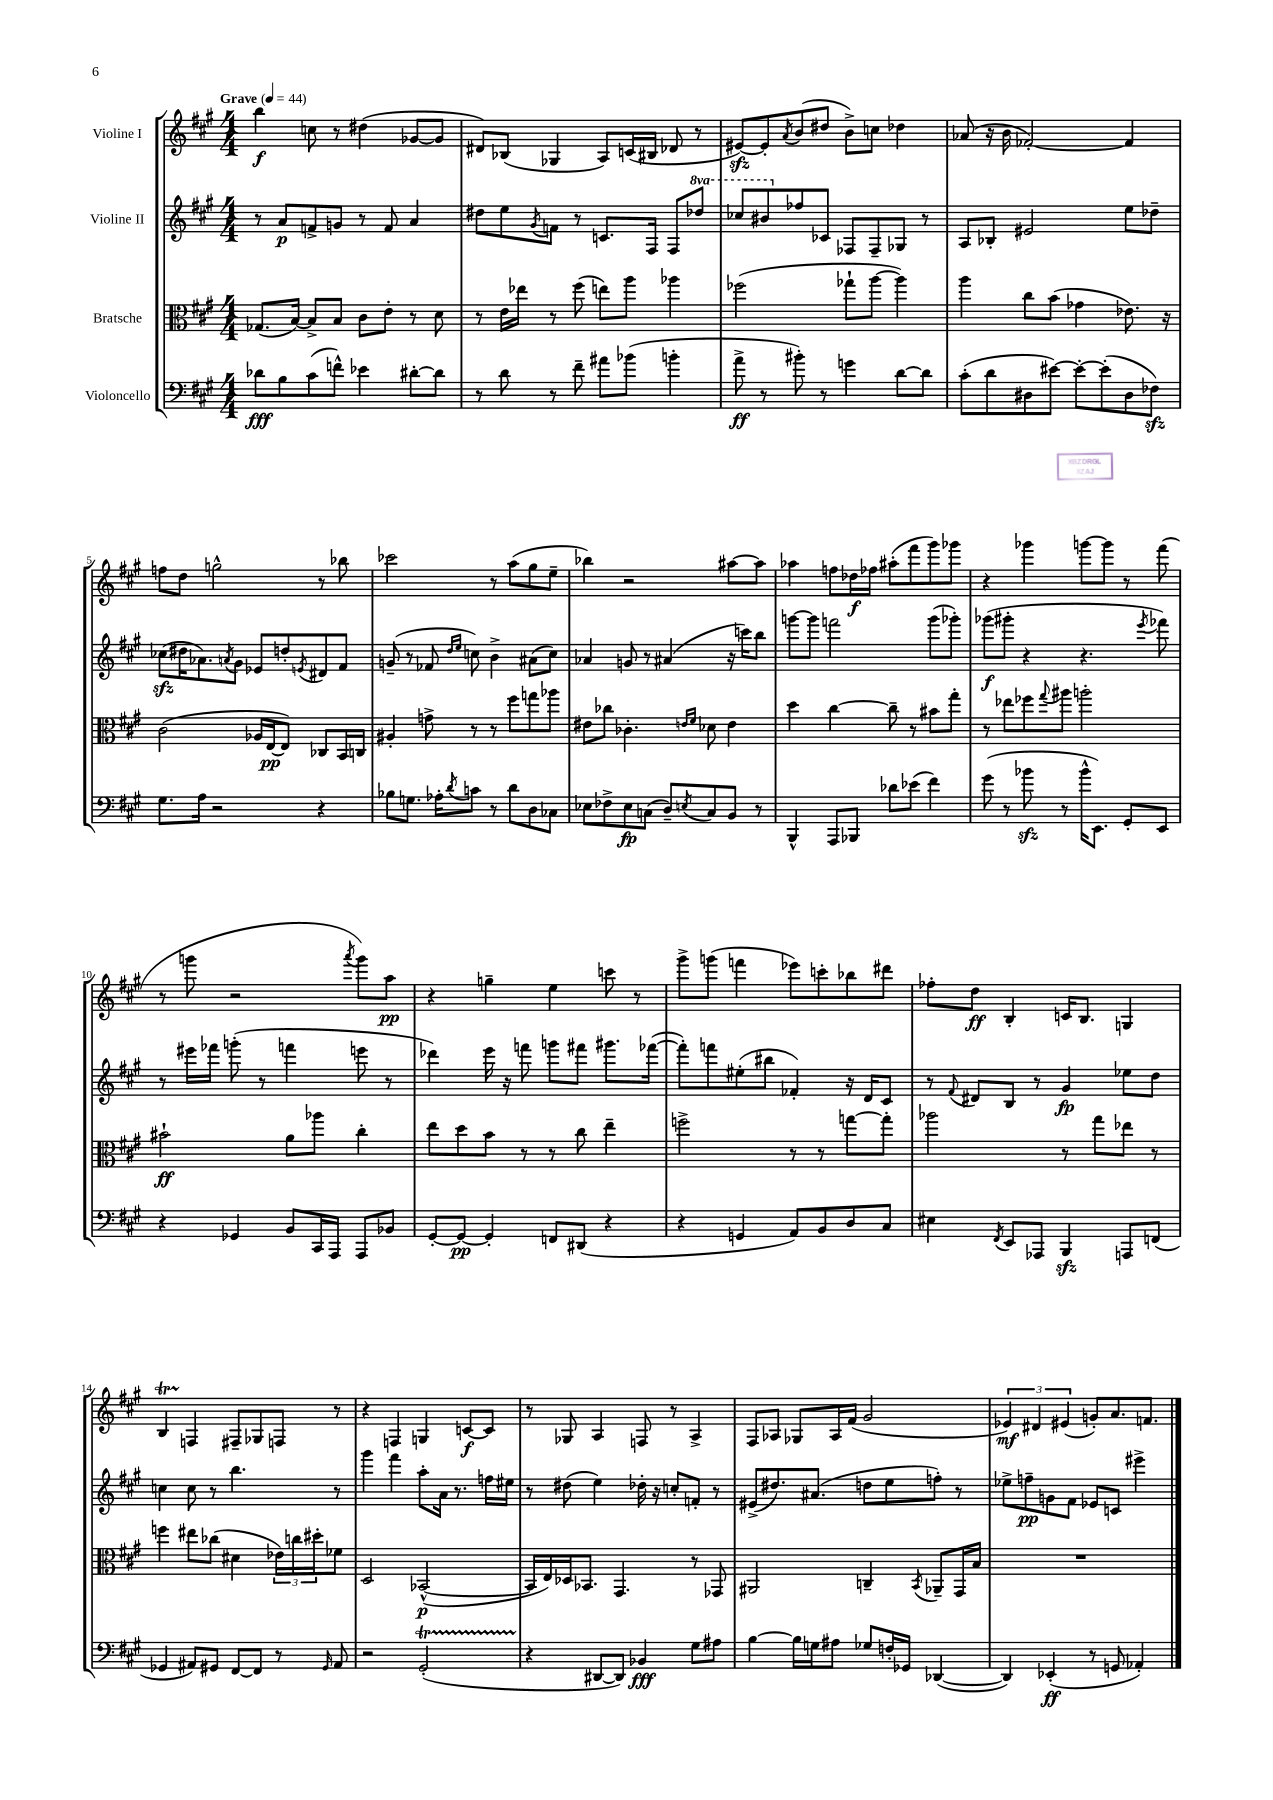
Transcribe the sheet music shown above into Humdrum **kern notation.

**kern	**dynam	**kern	**dynam	**kern	**dynam	**kern	**dynam
*part4	*part4	*part3	*part3	*part2	*part2	*part1	*part1
*staff4	*staff4	*staff3	*staff3	*staff2	*staff2	*staff1	*staff1
*I"Violoncello	*	*I"Bratsche	*	*I"Violine II	*	*I"Violine I	*
*clefF4	*	*clefC3	*	*clefG2	*	*clefG2	*
*k[f#c#g#]	*	*k[f#c#g#]	*	*k[f#c#g#]	*	*k[f#c#g#]	*
*M4/4	*	*M4/4	*	*M4/4	*	*M4/4	*
*MM44	*	*MM44	*	*MM44	*	*MM44	*
=1	=1	=1	=1	=1	=1	=1	=1
!	!	!	!	!	!	!LO:TX:a:B:t=Grave	!
8d-X\L	fff	(8.G-X/L	.	8r	.	4bb\	f
8B\	.	.	.	8a/L	p	.	.
.	.	[16B/Jk)	.	.	.	.	.
(8c#\	.	8B^/L]	.	8fn^/	.	8ccn\	.
8fn^^\J)	.	8B/J	.	8gn/J	.	8r	.
4e-X\	.	8c#\L	.	8r	.	(4dd#X\	.
.	.	8e'\J	.	8f/	.	.	.
[8d#X'\L	.	8r	.	4a/	.	[8g-X/L	.
8d#\J]	.	8d\	.	.	.	8g-/J]	.
=2	=2	=2	=2	=2	=2	=2	=2
8r	.	8r	.	8dd#X\L	.	8d#X/L)	.
8d\	.	16e\LL	.	8ee\	.	(8B-X/J	.
.	.	16ee-X\JJ	.	.	.	.	.
.	.	.	.	8qg#/	.	.	.
8r	.	8r	.	8fn\J	.	4G-X/	.
8f#~\	.	(8ff#\	.	8r	.	.	.
8a#X\L	.	8een\L)	.	8.cn/L	.	8A/L)	.
(8b-X\J	.	8aa\J	.	.	.	(16cn/L	.
.	.	.	.	16F#/Jk	.	16B#X/JJ	.
4bn'\	.	4aa-X\	.	8F#/L	.	8d-X/	.
*	*	*	*	*8va	*	*	*
.	.	.	.	8ddd-X/J	.	8r	.
=3	=3	=3	=3	=3	=3	=3	=3
8a^\	ff	(2ff-X\	.	8ccc-X/L	.	[8e#Xzz/L)	.
8r	.	.	.	8bb#X/	.	8e#'/]	.
.	.	.	.	.	.	8qa/	.
*	*	*	*	*X8va	*	*	*
8b#X'\)	.	.	.	8ff-X/	.	(8b/	.
8r	.	.	.	8c-X/J	.	8dd#X/J	.
4gn\	.	8gg-X`\L	.	8F-X/L	.	8b^\L)	.
.	.	[8aa\J	.	8F-~/	.	8ccn\J	.
[8d\L	.	4aa\])	.	8G-X/J	.	4dd-X\	.
8d\J]	.	.	.	8r	.	.	.
=4	=4	=4	=4	=4	=4	=4	=4
(8c#'\L	.	4aa\	.	8A/L	.	(8a-X/	.
8d\	.	.	.	8B-X'/J	.	16r	.
.	.	.	.	.	.	16b\	.
8D#X\	.	8cc#\L	.	2e#X/	.	[2f-X'/)	.
[8e#X\J)	.	(8b\J	.	.	.	.	.
8e#'\L_	.	4g-X\	.	.	.	.	.
(8e#'\]	.	.	.	.	.	.	.
8D#\	.	8.e-X\)	.	8ee\L	.	4f-/]	.
8F-Xzz\J)	.	.	.	8dd-X~\J	.	.	.
.	.	16r	.	.	.	.	.
!!LO:LB:g=z
=5	=5	=5	=5	=5	=5	=5	=5
8.G#\L	.	(2c#\	.	(8cc-Xzz\L	.	8ffn\L	.
.	.	.	.	16dd#X\K	.	8dd\J	.
16A\Jk	.	.	.	8.a-X\)	.	.	.
2r	.	.	.	.	.	2ggn^^\	.
.	.	.	.	8qan/	.	.	.
.	.	.	.	8g#\J	.	.	.
.	.	16A-X/LL	.	8e-X/L	.	.	.
.	.	[16E/J	pp	.	.	.	.
.	.	8E/J])	.	8ddn'/	.	.	.
.	.	.	.	8qen/	.	.	.
4r	.	8C-X/L	.	8d#X/	.	8r	.
.	.	16BB/L	.	8f#/J	.	8bb-X\	.
.	.	16Cn/JJ	.	.	.	.	.
=6	=6	=6	=6	=6	=6	=6	=6
8B-X\L	.	4A#X'/	.	(8gn~/	.	2ccc-X\	.
8.Gn\J	.	.	.	8r	.	.	.
.	.	8gn^\	.	8f-X/	.	.	.
16A-X'\KL	.	.	.	.	.	.	.
.	.	.	.	16qqdd/LL	.	.	.
8qd/	.	.	.	16qqee/JJ	.	.	.
8cn\J	.	8r	.	8ccn\)	.	.	.
8r	.	8r	.	4b^\	.	8r	.
8d\L	.	8ff#\L	.	.	.	(8aa\L	.
8D\	.	8ggn\	.	(8a#X\L	.	8gg#\	.
8C-X\J	.	8aa-X\J	.	8cc\J)	.	8ee~\J	.
=7	=7	=7	=7	=7	=7	=7	=7
8E-X\L	.	8e#X\L	.	4a-X/	.	4bb-X\)	.
8F-X^\	.	8cc-X\J	.	.	.	.	.
8E-\	fp	4.c-X'\	.	8gn/	.	2r	.
(8Cn\J	.	.	.	8r	.	.	.
8D~/L)	.	.	.	(4a#X/	.	.	.
.	.	16qqen/LL	.	.	.	.	.
8qEn/	.	16qqf#/JJ	.	.	.	.	.
8C/	.	8d-X\	.	.	.	.	.
8BB/J	.	4e\	.	16r	.	[8aa#X\L	.
.	.	.	.	16cccn\KL)	.	.	.
8r	.	.	.	8bb\J	.	8aa#\J]	.
=8	=8	=8	=8	=8	=8	=8	=8
4BBB^^/	.	4dd\	.	[8gggn\L	.	4aa-X\	.
.	.	.	.	8ggg\J]	.	.	.
8AAA/L	.	[4cc#\	.	2fffn\	.	8ffn\L	.
8BBB-X/J	.	.	.	.	.	16dd-X\L	f
.	.	.	.	.	.	16ff-X\JJ	.
8d-X\L	.	8cc#~\]	.	.	.	(8aa#X'\L	.
(8e-X\J	.	8r	.	.	.	8fff#\	.
4f#\)	.	8b#X\L	.	(8ggg\L	.	8ggg#\)	.
.	.	8gg#'\J	.	8ggg-X'\J)	.	8ggg-X\J	.
=9	=9	=9	=9	=9	=9	=9	=9
(8g#\	.	8r	.	(8ggg-X\L	f	4r	.
8r	.	8ee-X\L	.	8ggg#X'\J	.	.	.
8b-Xzz\	.	8ff-X\	.	4r	.	4ggg-X\	.
.	.	8qqgg#/	.	.	.	.	.
8r	.	8aa#X\J	.	.	.	.	.
16b-^^\KL	.	2aan'\	.	4.r	.	[8gggn\L	.
8.EE\J)	.	.	.	.	.	.	.
.	.	.	.	.	.	8ggg\J]	.
8GG#'/L	.	.	.	.	.	8r	.
.	.	.	.	8qeee/	.	.	.
8EE/J	.	.	.	8fff-X\)	.	(8fff#\	.
!!LO:LB:g=z
=10	=10	=10	=10	=10	=10	=10	=10
4r	.	2b#X`\	ff	8r	.	8r	.
.	.	.	.	16eee#X\LL	.	8gggn\	.
.	.	.	.	16fff-X\JJ	.	.	.
4GG-X/	.	.	.	(8gggn'\	.	2r	.
.	.	.	.	8r	.	.	.
8BB/L	.	8a\L	.	4fffn\	.	.	.
16CC#/L	.	8aa-X\J	.	.	.	.	.
16AAA/JJ	.	.	.	.	.	.	.
.	.	.	.	.	.	8qaaa/	.
8AAA/L	.	4cc#'\	.	8eeen\	.	8ggg\L)	.
8BB-X/J	.	.	.	8r	.	8aa\J	pp
=11	=11	=11	=11	=11	=11	=11	=11
[8GG#'/L	.	8ee\L	.	4ddd-X\)	.	4r	.
8GG#/J_	pp	8dd\	.	.	.	.	.
4GG#'/]	.	8b\J	.	16eee\	.	4ggn~\	.
.	.	.	.	16r	.	.	.
.	.	8r	.	8fffn\	.	.	.
8FFn/L	.	8r	.	8gggn\L	.	4ee\	.
(8DD#X/J	.	8cc#\	.	8fff#X\J	.	.	.
4r	.	4ee~\	.	8.ggg#X\L	.	8cccn\	.
.	.	.	.	.	.	8r	.
.	.	.	.	([16fff-X\Jk	.	.	.
=12	=12	=12	=12	=12	=12	=12	=12
4r	.	2ffn^\	.	8fff-'\L])	.	8ggg#^\L	.
.	.	.	.	8fffn\	.	(8gggn\J	.
4GGn/	.	.	.	(8ee#X'\	.	4fffn\	.
.	.	.	.	8bb#X\J	.	.	.
8AA/L)	.	8r	.	4f-X'/)	.	8eee-X\L)	.
8BB/	.	8r	.	.	.	8cccn'\	.
8D/	.	[8ggn\L	.	16r	.	8bb-X\	.
.	.	.	.	16d/KL	.	.	.
8C#/J	.	8gg'\J]	.	8c#/J	.	8ddd#X\J	.
=13	=13	=13	=13	=13	=13	=13	=13
4E#X\	.	2aa-X\	.	8r	.	8ff-X'\L	.
.	.	.	.	8qqf#/	.	.	.
.	.	.	.	8d#X/L	.	8dd\J	ff
8qFF#/	.	.	.	.	.	.	.
8EE/L	.	.	.	8B/J	.	4B'/	.
8AAA-X/J	.	.	.	8r	.	.	.
4BBBzz/	.	8r	.	4g#/	fp	16cn/KL	.
.	.	.	.	.	.	8.B/J	.
.	.	8gg#\L	.	.	.	.	.
8AAAn/L	.	8ee-X\J	.	8ee-X\L	.	4Gn/	.
(8FFn/J	.	8r	.	8dd\J	.	.	.
!!LO:LB:g=z
=14	=14	=14	=14	=14	=14	=14	=14
4GG-X/	.	4ffn\	.	4ccn\	.	4BT/	.
8AA#X/L)	.	8ee#X\L	.	8cc\	.	4Fn/	.
8GG#X/J	.	(8cc-X\J	.	8r	.	.	.
[8FF#/L	.	4d#X\	.	4.bb\	.	8F#X~/L	.
8FF#/J]	.	.	.	.	.	8G-X/	.
8r	.	24e-X\LL)	.	.	.	8Fn/J	.
.	.	24ccn\	.	.	.	.	.
.	.	24dd#X'\J	.	.	.	.	.
16qqGG#/	.	.	.	.	.	.	.
8AA#/	.	8f-X\J	.	8r	.	8r	.
=15	=15	=15	=15	=15	=15	=15	=15
2r	.	2D/	.	4ggg#\	.	4r	.
.	.	.	.	4fff#\	.	4Fn/	.
(2GG#t'/	.	([2BB-X^^/	p	8aa'\L	.	4Gn/	.
.	.	.	.	16a\Jk	.	.	.
.	.	.	.	8.r	.	.	.
.	.	.	.	.	.	[8cn/L	f
.	.	.	.	16ffn\LL	.	8c/J]	.
.	.	.	.	16ee#X\JJ	.	.	.
=16	=16	=16	=16	=16	=16	=16	=16
4r	.	16BB-/LL]	.	8r	.	8r	.
.	.	16E/)	.	.	.	.	.
.	.	16D-X/J	.	(8dd#X\	.	8G-X/	.
.	.	8.BB-X/J	.	.	.	.	.
[8DD#X/L	.	.	.	4ee\)	.	4A/	.
8DD#/J])	.	4.GG#/	.	.	.	.	.
4BB-X/	fff	.	.	16dd-X'\	.	8Fn/	.
.	.	.	.	16r	.	.	.
.	.	.	.	8ccn'/L	.	8r	.
8G#\L	.	8r	.	8fn'/J	.	4A^/	.
8A#X\J	.	8GG-X/	.	8r	.	.	.
=17	=17	=17	=17	=17	=17	=17	=17
[4B\	.	2AA#X/	.	(8e#X^/L	.	8F#/L	.
.	.	.	.	8.dd#X/)	.	8A-X/J	.
16B\LL]	.	.	.	.	.	8G-X/L	.
16Gn\J	.	.	.	(8.a#X/J	.	.	.
8A#X\J	.	.	.	.	.	16A-/L	.
.	.	.	.	.	.	(16f#/JJ	.
8G-X/L	.	4Cn~/	.	8ddn\L	.	2g#/	.
16Fn'/L	.	.	.	8ee\	.	.	.
16GG-X/JJ	.	.	.	.	.	.	.
.	.	8qBB/	.	.	.	.	.
([4DD-X/	.	8AA-X~/L	.	8ffn'\J)	.	.	.
.	.	16GG#/L	.	8r	.	.	.
.	.	16B/JJ	.	.	.	.	.
=18	=18	=18	=18	=18	=18	=18	=18
4DD-/])	.	1r	.	8ee-X^\L	.	6e-X/)	mf
.	.	.	.	8ffn~\	pp	.	.
.	.	.	.	.	.	6d#X/	.
(4EE-X'/	ff	.	.	8gn\	.	.	.
.	.	.	.	.	.	(6e#X/	.
.	.	.	.	8f#\J	.	.	.
8r	.	.	.	8e-X/L	.	8gn'/L)	.
8GGn/	.	.	.	8cn/J	.	8.a/	.
4AA-X'/)	.	.	.	4eee#X^\	.	.	.
.	.	.	.	.	.	8.fn/J	.
==	==	==	==	==	==	==	==
*-	*-	*-	*-	*-	*-	*-	*-
